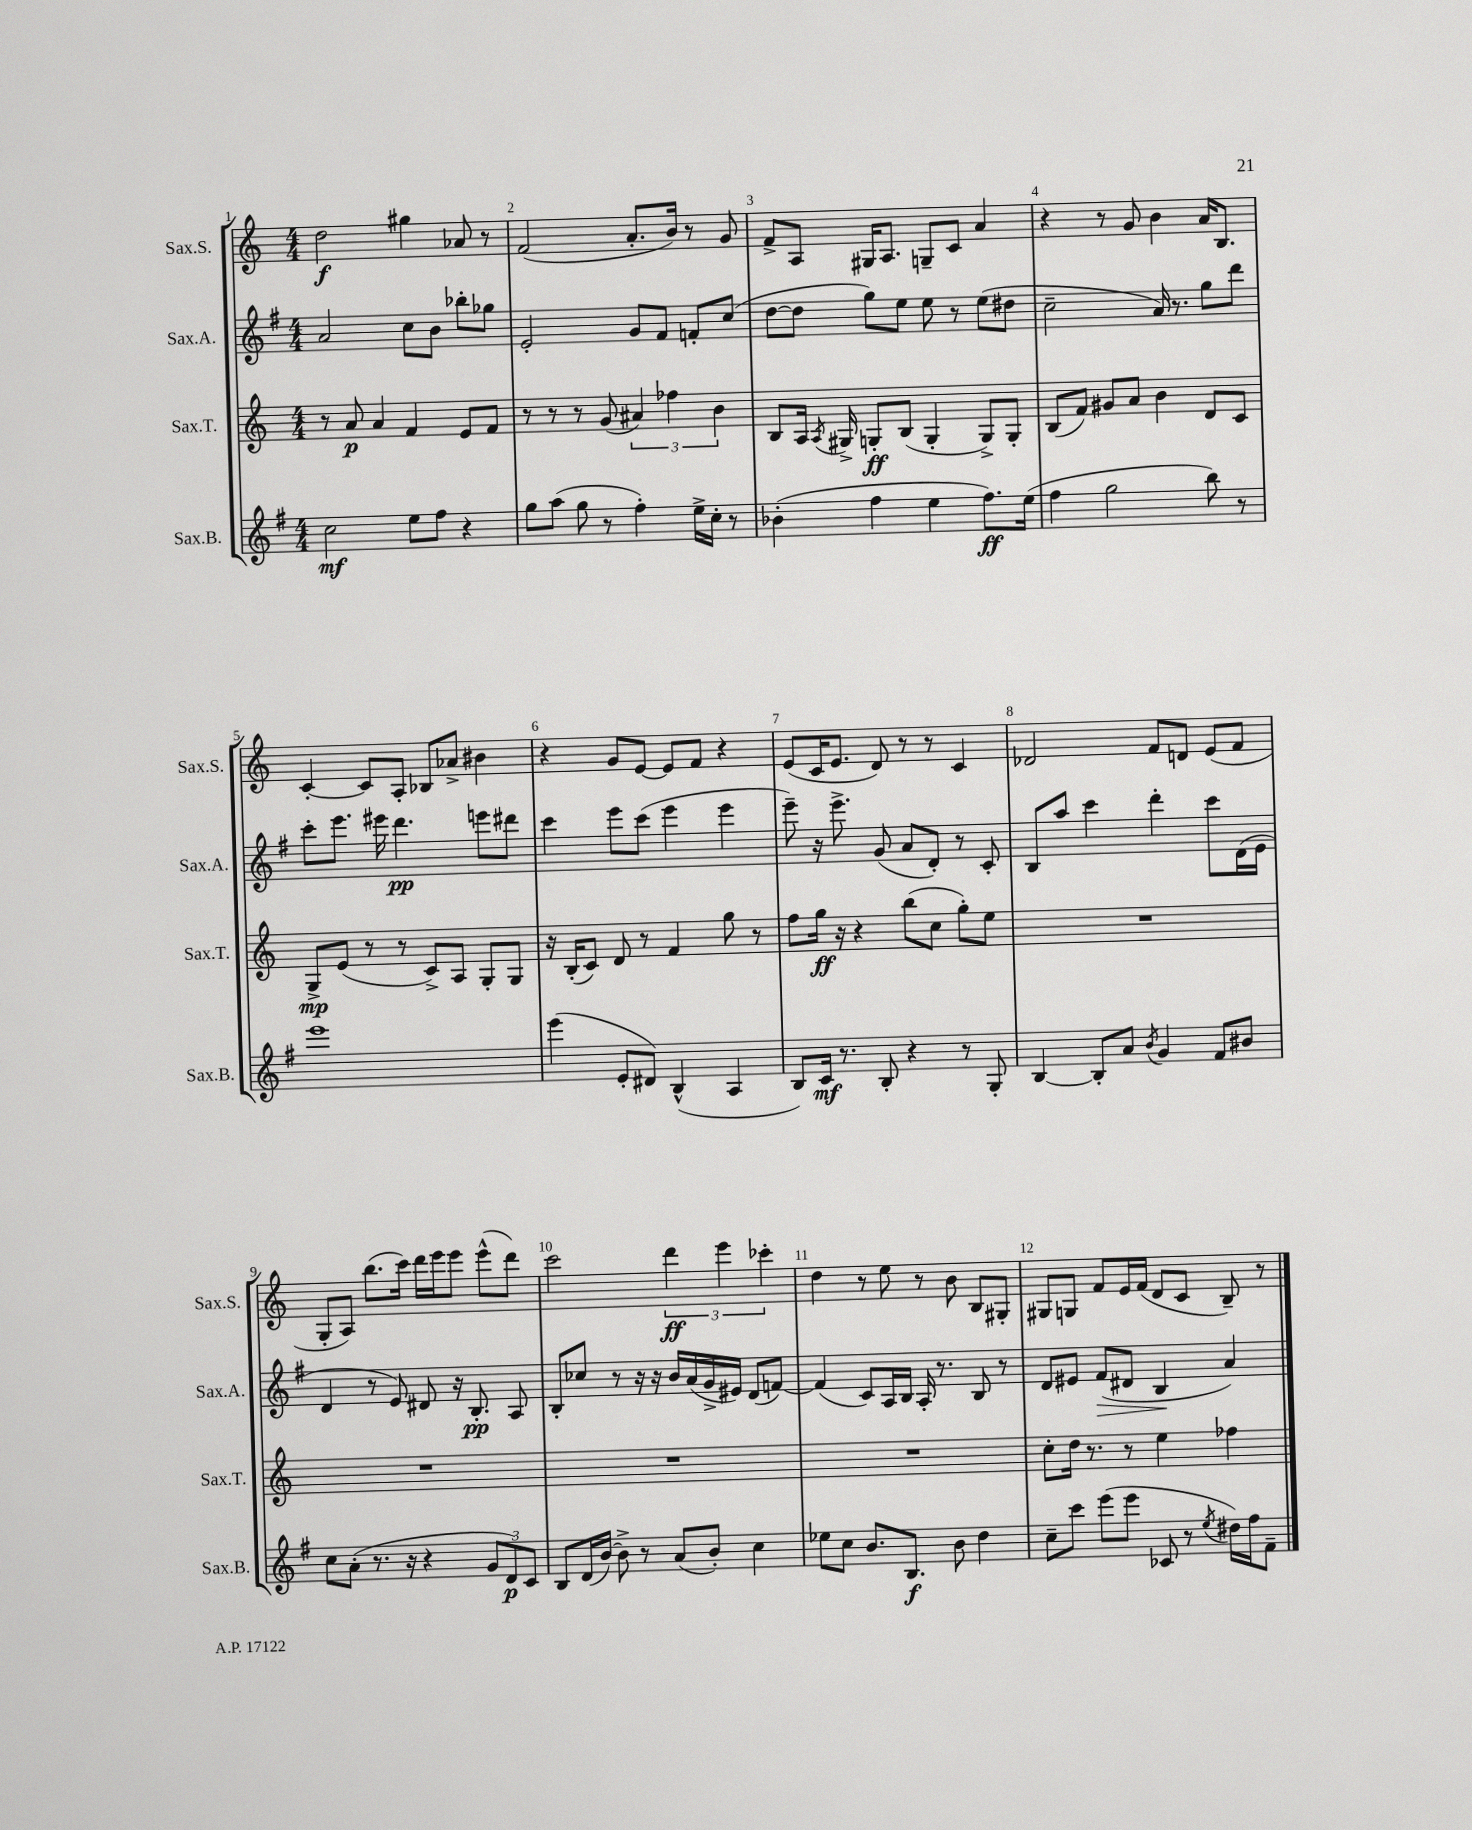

**kern	**kern	**kern	**kern
*staff4	*staff3	*staff2	*staff1
*clefG2	*clefG2	*clefG2	*clefG2
*k[f#]	*k[]	*k[f#]	*k[]
*M4/4	*M4/4	*M4/4	*M4/4
2cc	8r	2a	2dd
.	8a	.	.
.	4a	.	.
8ee	4f	8cc	4gg#
8ff#	.	8b	.
4r	8e	8bb-'	8a-
.	8f	8gg-	8r
=	=	=	=
8gg	8r	2e'	(2f
(8aa	8r	.	.
8gg	8r	.	.
8r	(8g	.	.
4ff#')	6a#)	8g	8.a'
.	.	8f#	.
.	6ff-	.	.
.	.	.	16b)
16ee^	.	8f'	8r
16cc'	.	.	.
.	6b	.	.
8r	.	(8cc	8g
=	=	=	=
(4b-'	8B	[8dd	8f^
.	16A	8dd]	8A
.	8qA	.	.
.	16G#^	.	.
4ff#	8G'	8gg)	16G#
.	.	.	8.A
.	(8B	8ee	.
4ee	4G'	8ee	8G~
.	.	8r	8c
8.ff#)	8G^)	(8ee	4a
.	8G'	8dd#	.
(16ee	.	.	.
=	=	=	=
4ff#	(8B	2cc~	4r
.	8f)	.	.
2gg	8g#	.	8r
.	8a	.	8g
.	4b	16a)	4b
.	.	8.r	.
8bb)	8d	8gg	16a
.	.	.	8.B
8r	8c	8ddd	.
=	=	=	=
1eee	8G^	8ccc'	[4c'
.	(8e	8.eee	.
.	8r	.	8c]
.	.	16eee#	.
.	8r	4.ddd	8A'
.	8c^)	.	8B-
.	8A	.	8a-^
.	8G'	8eee	4b#
.	8G	8ddd#	.
=	=	=	=
(4eee	16r	4ccc	4r
.	(16B'	.	.
.	8c)	.	.
8e'	8d	8eee	8g
8d#)	8r	(8ccc	[8e
(4B^^	4f	4eee	8e]
.	.	.	8f
4A	8gg	4eee	4r
.	8r	.	.
=	=	=	=
8B)	8ff	8eee~)	(8e
16c	16gg	16r	16c
8.r	16r	8.eee^	8.e
.	4r	.	.
8B'	.	(8g	8d)
4r	(8bb	8a	8r
.	8cc	8d')	8r
8r	8gg')	8r	4c
8G'	8ee	8c'	.
=	=	=	=
[4B	1r	8B	2d-
.	.	8aa	.
8B']	.	4ccc	.
8a	.	.	.
8qb	.	.	.
4g	.	4ddd'	8f
.	.	.	8d
8f#	.	8ccc	(8e
8b#	.	(16d	8f
.	.	16e	.
=	=	=	=
8cc	1r	4d	8G'
(8a'	.	.	8A)
8.r	.	8r	(8.bb
.	.	8e)	.
16r	.	.	16ccc)
4r	.	8d#	16ddd
.	.	.	16eee
.	.	16r	8eee
.	.	8.B'	.
12g	.	.	(8eee^^
12d)	.	.	.
.	.	8A	8ddd)
12c	.	.	.
=	=	=	=
8B	1r	8B'	2ccc
(16d	.	8cc-	.
[16b)	.	.	.
8b^]	.	8r	.
8r	.	16r	.
.	.	16r	.
(8a	.	16b	6ddd
.	.	(16a	.
8b')	.	16g^	.
.	.	.	6eee
.	.	16e#)	.
4cc	.	(8d	.
.	.	.	6ccc-'
.	.	[8f)	.
=	=	=	=
8ee-	1r	(4f]	4dd
8cc	.	.	.
8.b	.	8c)	8r
.	.	16A	8ee
8.B	.	16B	.
.	.	16A'	8r
.	.	8.r	.
8b	.	.	8b
4dd	.	8B	8B
.	.	8r	8G#'
=	=	=	=
8cc~	8cc'	8d	8G#
8ccc	16dd	8e#	8G
.	8.r	.	.
(8eee	.	(8f#	8f
8eee	8r	8d#	16e
.	.	.	(16f
8c-	4ee	4B	8d
8r	.	.	8c
8qee	.	.	.
16dd#)	4ff-	4a)	8B~)
16ff#	.	.	.
8f#~	.	.	8r
==	==	==	==
*-	*-	*-	*-
